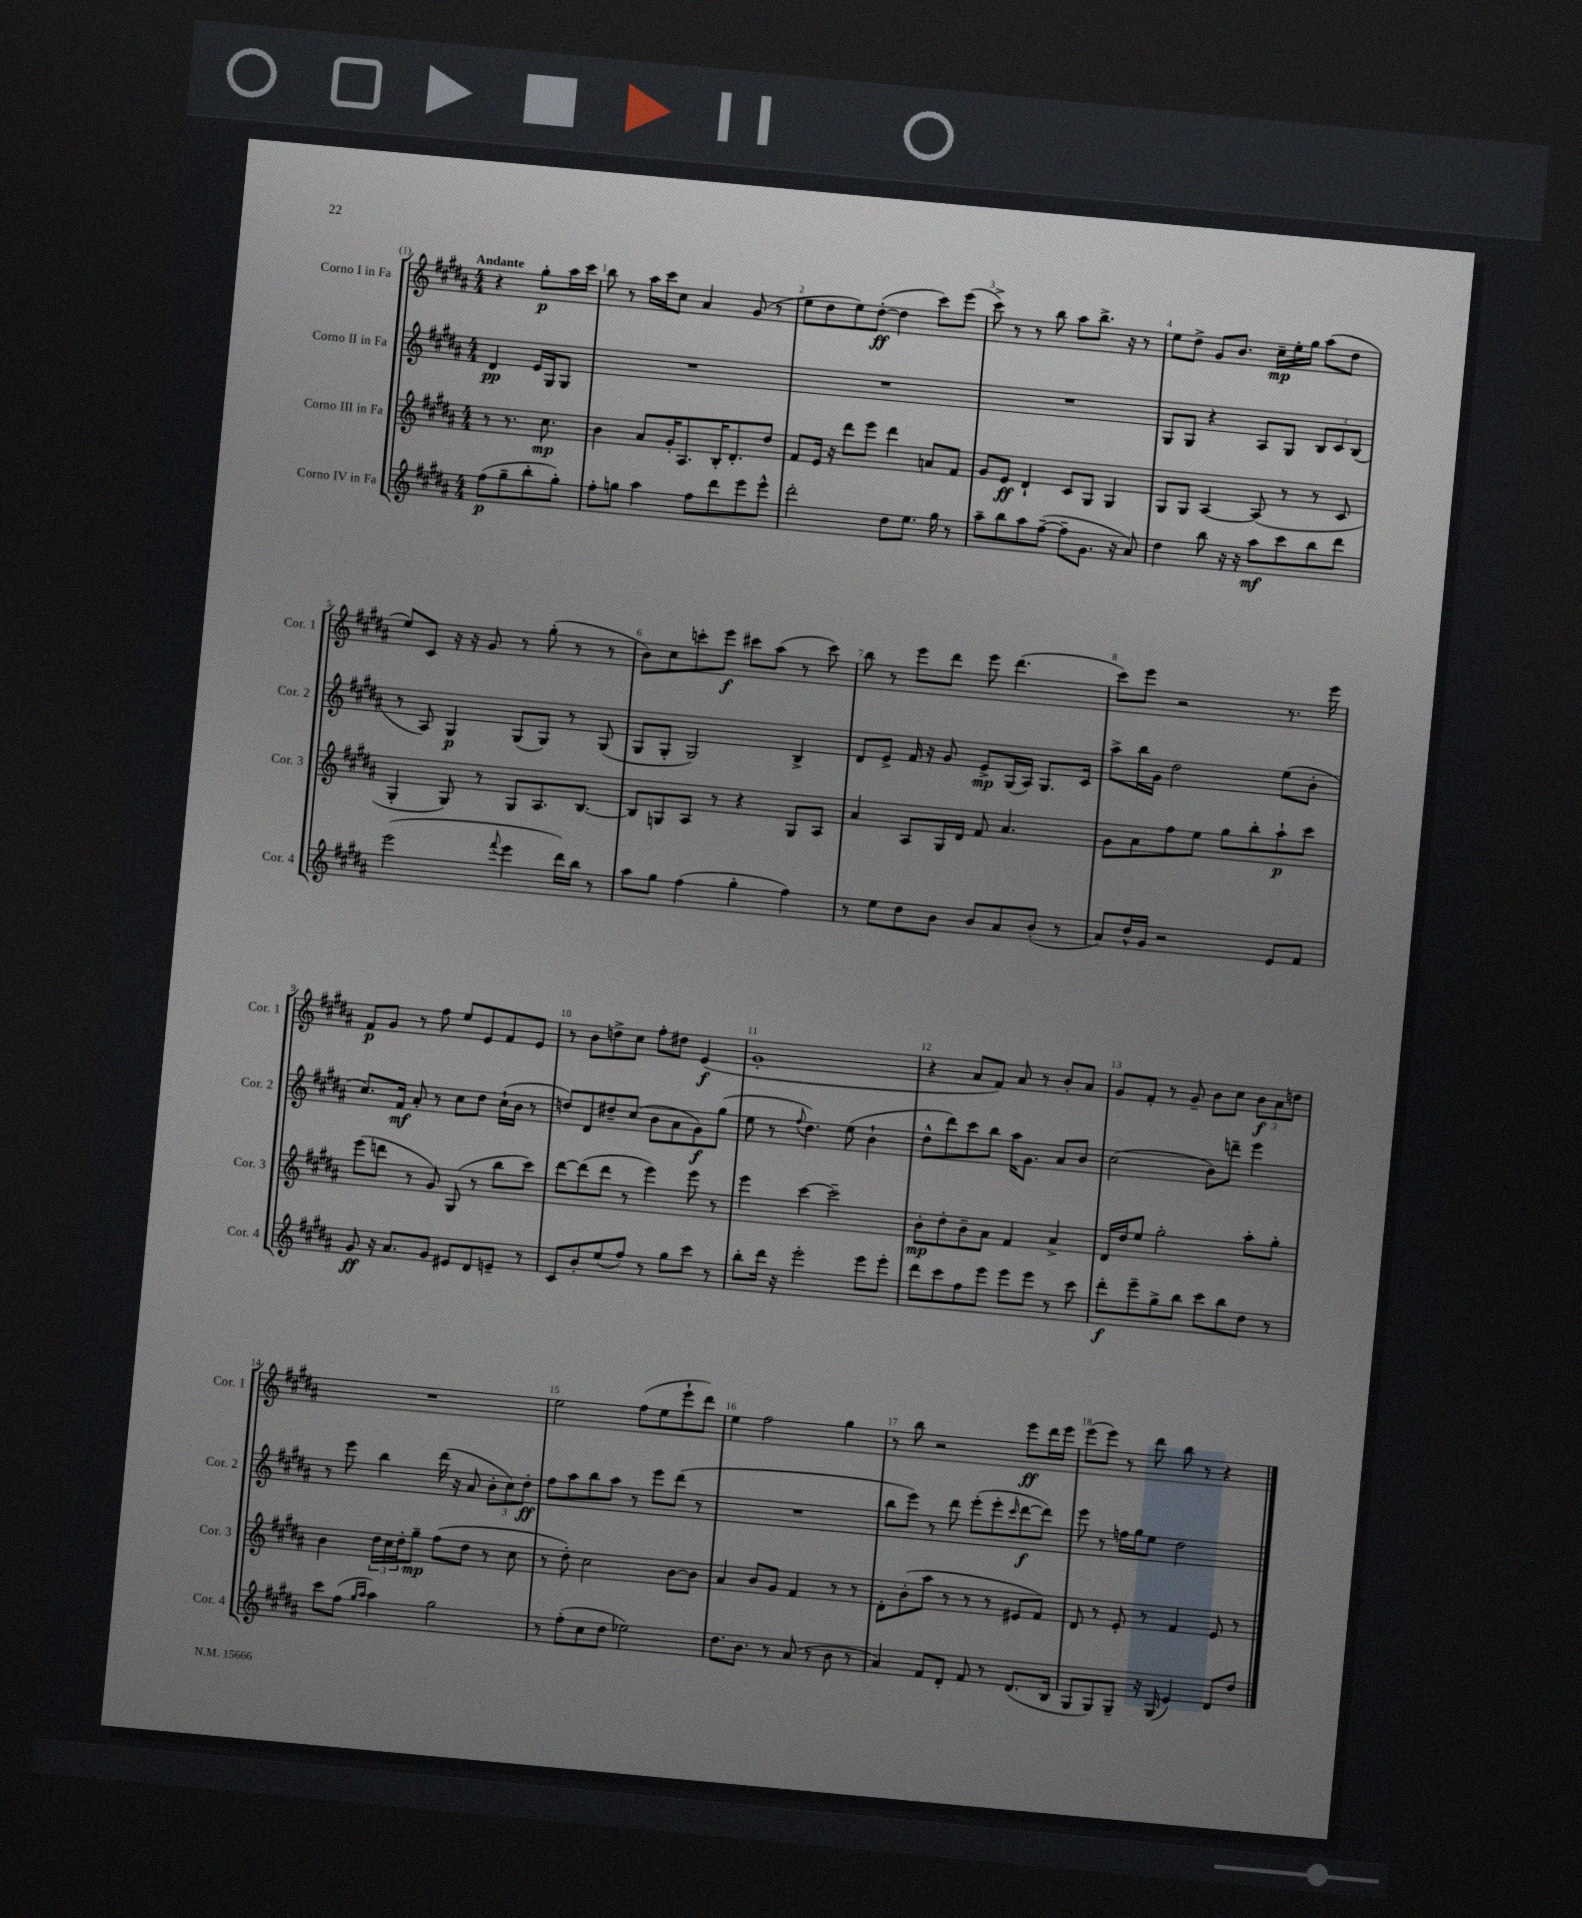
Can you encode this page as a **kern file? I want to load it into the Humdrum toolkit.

**kern	**kern	**kern	**kern
*staff4	*staff3	*staff2	*staff1
*clefG2	*clefG2	*clefG2	*clefG2
*k[f#c#g#d#a#]	*k[f#c#g#d#a#]	*k[f#c#g#d#a#]	*k[f#c#g#d#a#]
*M4/4	*M4/4	*M4/4	*M4/4
(8ff#	8r	4d#	4r
8gg#~	8.r	.	.
8bb'	.	16e	8gg#'
.	8.cc#	16G#	.
8gg#')	.	8G#	16aa#
.	.	.	16ccc#
=	=	=	=
8ff#'	4b	1r	8bb
8gg	.	.	8r
4aa#	8a#	.	16aa#
.	.	.	16ccc#
.	16g#'	.	8cc#
.	8.A#	.	.
8ff#	.	.	4a#
8ddd#	16B'	.	.
.	8.d#'	.	.
8eee	.	.	(8g#
8eee^^	8dd#	.	8r
=	=	=	=
2ddd#'	8f#	1r	8ee
.	16e	.	8dd#
.	16r	.	.
.	8ddd#	.	8ee)
.	8eee	.	([8dd#'
8dd#	4ddd#	.	4dd#]
8.ee	.	.	.
.	8a	.	8ccc#)
16gg#	.	.	.
8r	8f#	.	(8eee
=	=	=	=
8aa#~	8g#	1r	8ccc#^)
8bb	8e	.	8r
8aa#	4d#`	.	8r
([8ff#~	.	.	8bb
8ff#~]	8c#	.	8aa#
8.g#	8G#	.	8.bb^
.	4G#	.	.
16r	.	.	16r
8a#)	.	.	8r
=	=	=	=
4dd#	8G#	8G#	8ee
.	8G#	8G#	8dd#^
8bb	[4A#	4r	8g#
16r	.	.	8.b
16r	.	.	.
8aa#	(8A#]	8A#	.
.	.	.	16cc#~
8ccc#	8r	8G#	16ee'
.	.	.	16gg#
8bb	8r	12B	(8aa#
.	.	12c#	.
8ddd#	8c#	.	8dd#
.	.	(12B	.
=	=	=	=
(2eee	4G#'	8r	8ee)
.	.	8A#)	8c#
.	8G#)	4G#	16r
.	.	.	16r
.	8r	.	8g#
8qqfff#	.	.	.
4eee	8G#	(8G#	8r
.	8.A#	8G#)	(8gg#'
16ddd#)	.	8r	8r
16bb	[8.B	.	.
8r	.	(8G#	8r
=	=	=	=
8aa#	8B]	8G#	8b)
8gg#	8G	8G#'	8cc#
(4ff#	8A#	2G#)	8ccc'
.	8r	.	8eee
4gg#'	4r	.	8ccc#
.	.	.	(8aa#
4ff#)	8G	4B^	8r
.	8A#	.	8ccc#)
=	=	=	=
8r	4a#	8d#	8bb
8ee	.	8e^	8r
8dd#	8A#	16f#	8eee
.	.	16r	.
8b	16G#	8g#	8ddd#
.	16d#	.	.
8b	8f#	8e^	8eee
8a#	4.a#	(16G#	(4.ddd#
.	.	16A#)	.
(8b'	.	8.G#	.
8r	.	.	.
.	.	16c#	.
=	=	=	=
8a#)	8g#	8aa#^	8ccc#)
16dd#^^	8a#	16bb	8eee
16g#	.	16g#	.
2r	8ff#	2dd#	2r
.	8ee	.	.
.	8gg#	.	.
.	8bb'	.	.
8e	8aa#`	(8ee	8.r
8f#	8ccc#	8b'	.
.	.	.	16eee
=	=	=	=
8g#	(8eee	8.cc#)	8f#
16r	8ddd	.	8g#
8.a#	.	16f#	.
.	8r	8a#'	8r
8g#	8g#)	8r	8ff#
8e#	(8G#	8cc#	8ee
8d#	8r	8dd#	8e
8e~	8bb	(16cc#`	8f#
.	.	16b	.
8r	8ccc#)	8r	8e
=	=	=	=
8c#	[8ddd#	8dd)	8r
8b'	(8ddd#]	8d#	8b
(8ee	8ddd#	8dd#~	8dd^
8ff#)	8r	(8cc#	8cc#
8r	4eee)	8b	8ff#'
8gg#	.	8a#	8dd#
8ccc#	8eee	8g#)	(4e
8r	8r	(8gg#	.
=	=	=	=
8bb'	4eee	8ee	1g#'
16ddd#	.	8r	.
16r	.	.	.
.	.	8qqff#	.
2eee'	[4ccc#	4.dd#)	.
.	2ccc#~]	.	.
.	.	(8ee	.
8eee	.	4b`	.
8eee'	.	.	.
=	=	=	=
8ddd#	8b'	8dd#^^	4r
8ccc#	8dd#'	8ddd#)	.
8ff#	8b~	8ccc#	8a#
8eee	8a#	8bb	8f#)
8eee	4f#	16aa#	8a#
.	.	8.g#	.
8eee	.	.	8r
8r	4a#^	8a#	8b'
8ccc#	.	8b	8a#
=	=	=	=
8ddd#'	16d#	(2cc#	8g#
.	16dd#	.	.
8eee~	8ee	.	8f#'
8gg#^	2gg#'	.	8r
8bb	.	.	8g#~
8ccc#	.	8b)	8b
8bb	.	8ddd~	8cc#
8dd#	8aa#'	4eee	12b
.	.	.	12a#
8r	8gg#'	.	.
.	.	.	12dd
=	=	=	=
8ccc#	4b	8r	1r
(8ff#	.	8eee	.
16qqgg#	.	.	.
16qqaa#	.	.	.
4aa#)	24dd#	4bb	.
.	24cc#	.	.
.	24dd#'	.	.
.	8gg#~	.	.
2gg#	(8ff#	(16ddd#	.
.	.	16r	.
.	8dd#	8a#	.
.	8r	12b'	.
.	.	12cc#)	.
.	8cc#	.	.
.	.	12dd#'	.
=	=	=	=
8r	8r	8ff#	2ee
(8ff#'	8dd#')	8aa#	.
8cc#	2cc#	8bb	.
8dd#	.	8aa#	.
2ee-)	.	8r	(8ff#
.	.	8eee	8ee
.	[8b	(8ddd#	8eee`
.	8b]	8r	8ddd#)
=	=	=	=
8.dd#	4a#	1r	4ee
8.b	.	.	.
.	8b	.	2ff#
8r	8g#	.	.
(8a#	4f#	.	.
8r	.	.	.
8b	8r	.	4gg#
8r	8r	.	.
=	=	=	=
4a#)	8d#'	8bb	8r
.	(8b'	8eee)	8bb
8f#	8aa#	8r	2r
8d#'	8r	8ddd#	.
8f#	8r	(8eee'	.
8r	8r	8eee'	.
.	.	16qqccc#	.
(8.d#	8e#	[8ddd#	8eee
.	8f#)	8ddd#])	16ddd#
16B	.	.	16eee
=	=	=	=
8G#	8d#	8eee	(8eee
8G#)	8r	8r	8eee)
8G#~	8e'	16ff	8r
.	.	16gg#	.
16r	8r	8ee	8ddd#
(16G#	.	.	.
4e)	4f#	2dd#	8bb
.	.	.	8r
8d#	8e	.	4r
8dd#	8r	.	.
==	==	==	==
*-	*-	*-	*-
